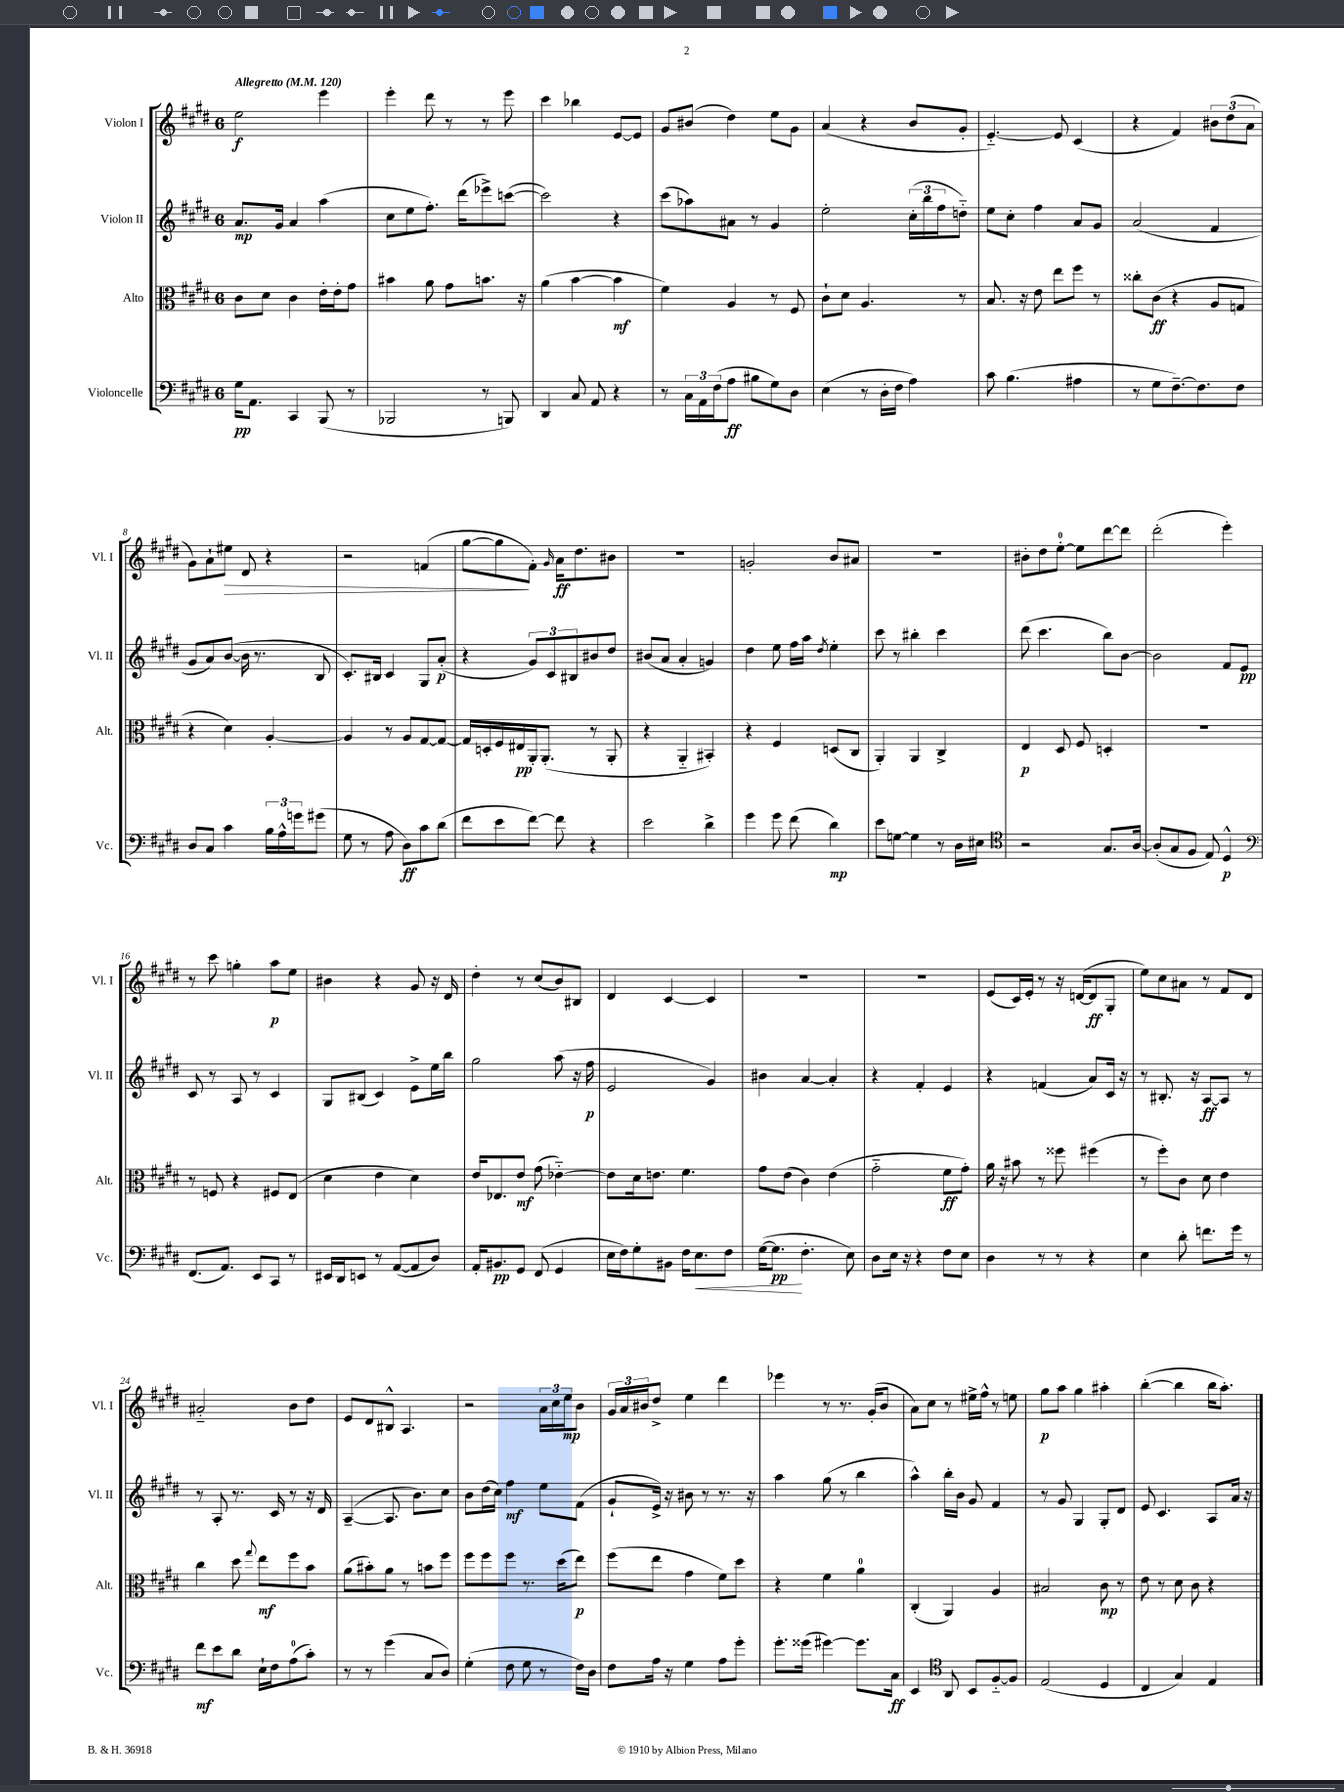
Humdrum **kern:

**kern	**dynam	**kern	**dynam	**kern	**dynam	**kern	**dynam
*part4	*part4	*part3	*part3	*part2	*part2	*part1	*part1
*staff4	*staff4	*staff3	*staff3	*staff2	*staff2	*staff1	*staff1
*I"Violoncelle	*	*I"Alto	*	*I"Violon II	*	*I"Violon I	*
*I'Vc.	*	*I'Alt.	*	*I'Vl. II	*	*I'Vl. I	*
*clefF4	*	*clefC3	*	*clefG2	*	*clefG2	*
*k[f#c#g#d#]	*	*k[f#c#g#d#]	*	*k[f#c#g#d#]	*	*k[f#c#g#d#]	*
*M6/8	*	*M6/8	*	*M6/8	*	*M6/8	*
*MM120	*	*MM120	*	*MM120	*	*MM120	*
=1	=1	=1	=1	=1	=1	=1	=1
!	!	!	!	!	!	!LO:TX:a:B:t=Allegretto	!
16G#\KL	pp	8c#\L	.	8.a/L	mp	2ee\	f
8.AA\J	.	.	.	.	.	.	.
.	.	8d#\J	.	.	.	.	.
.	.	.	.	16g#/Jk	.	.	.
4CC#/	.	4c#\	.	4a/	.	.	.
(8BBB/	.	16e'\LL	.	(4aa\	.	4eee\	.
.	.	16e'\J	.	.	.	.	.
8r	.	8g#\J	.	.	.	.	.
=2	=2	=2	=2	=2	=2	=2	=2
2BBB-X/	.	4b#X\	.	8cc#\L	.	4eee'\	.
.	.	.	.	8ee\	.	.	.
.	.	8a\	.	8.ff#'\J)	.	8ddd#\	.
.	.	8g#\L	.	.	.	8r	.
.	.	.	.	(16ddd#\KL	.	.	.
8r	.	8.bn\J	.	8eee-X^\)	.	8r	.
8BBBn/)	.	.	.	([8cccn\J	.	8eee\	.
.	.	16r	.	.	.	.	.
=3	=3	=3	=3	=3	=3	=3	=3
4DD#/	.	(4a\	.	2ccc\])	.	4ccc#\	.
8C#/	.	[4b\	.	.	.	4bb-X\	.
8AA/	.	.	.	.	.	.	.
4r	.	4b\]	mf	4r	.	[8e/L	.
.	.	.	.	.	.	8e/J]	.
=4	=4	=4	=4	=4	=4	=4	=4
8r	.	4f#\)	.	(8ccc#\L	.	8g#/L	.
24C#\LL	.	.	.	8aa-X\)	.	(8b#X/J	.
24AA\	.	.	.	.	.	.	.
(24F#\J	.	.	.	.	.	.	.
8A\J	ff	4A/	.	8a#X\J	.	4dd#\)	.
8B#X\L	.	.	.	8r	.	.	.
8G#\)	.	8r	.	4g#/	.	8ee\L	.
8D#\J	.	8F#/	.	.	.	8g#\J	.
=5	=5	=5	=5	=5	=5	=5	=5
(4E\	.	8c#`\L	.	2ee'\	.	(4a/	.
.	.	8d#\J	.	.	.	.	.
8r	.	4.A/	.	.	.	4r	.
16D#'\LL	.	.	.	.	.	.	.
16F#\JJ	.	.	.	.	.	.	.
4A\)	.	.	.	(24cc#'\LL	.	8b/L	.
.	.	.	.	24bb\	.	.	.
.	.	.	.	24ff#\J	.	.	.
.	.	8r	.	8ddn\J)	.	8g#'/J	.
=6	=6	=6	=6	=6	=6	=6	=6
8c#\	.	8.B/	.	8ee\L	.	[4.e/)	.
(4.B\	.	.	.	8cc#'\J	.	.	.
.	.	16r	.	.	.	.	.
.	.	8e\	.	4ff#\	.	.	.
.	.	8ee\L	.	.	.	8e/]	.
4A#X\	.	8ff#\J	.	8a/L	.	(4c#/	.
.	.	8r	.	8g#/J	.	.	.
=7	=7	=7	=7	=7	=7	=7	=7
8r	.	8cc##X'\L	.	(2a/	.	4r	.
8G#\L	.	(8c#\J	ff	.	.	.	.
[8.F#~\)	.	4r	.	.	.	4f#/)	.
8.F#\]	.	.	.	.	.	.	.
.	.	8A/L	.	4f#/	.	12b#X\L	.
.	.	.	.	.	.	(12dd#\	.
8F#\J	.	8Gn/J	.	.	.	.	.
.	.	.	.	.	.	12a\J	.
!!LO:LB:g=z
=8	=8	=8	=8	=8	=8	=8	=8
8D#/L	.	4r	.	8g#/L	.	8g#\L)	.
8C#/J	.	.	.	8a/)	.	8a`\	.
!	!	!	!	!	!	!	!LO:HP:b
4c#\	.	4d#\)	.	([8b/J	.	8ee#X\J	>
.	.	.	.	16b\]	.	8d#/	.
.	.	.	.	8.r	.	.	.
24B\LL	.	[4A'/	.	.	.	4r	.
24A^^\	.	.	.	.	.	.	.
24gn\J	.	.	.	.	.	.	.
(8g#X\J	.	.	.	8B/	.	.	.
=9	=9	=9	=9	=9	=9	=9	=9
8G#\	.	4A/]	.	8.c#'/L)	.	2r	.
8r	.	.	.	.	.	.	.
.	.	.	.	16B#X/Jk	.	.	.
8A\	.	8r	.	4c#/	.	.	.
8D#\L)	ff	8A/L	.	.	.	.	.
8c#\	.	[8G#/	.	8G#/L	.	(4fn/	.
(8d#\J	.	8G#/J_	.	(8a'/J	p	.	.
=10	=10	=10	=10	=10	=10	=10	=10
8f#\L	.	16G#/LL]	.	4r	.	[8gg#\L	.
.	.	16Dn'/	.	.	.	.	.
8e\	.	16F#/	.	.	.	8gg#\]	.
.	.	16E#X/	pp	.	.	.	.
[8f#\J)	.	16AA'/J	.	12g#/L)	.	8f#'\J)	]
.	.	(8.AA'/J	.	.	.	.	.
.	.	.	.	12c#/	.	.	.
.	.	.	.	.	.	16qqg#/	.
8f#\]	.	.	.	.	.	16a\KL	ff
.	.	.	.	12B#X/	.	.	.
.	.	.	.	.	.	8.dd#\	.
4r	.	8r	.	8b#X/	.	.	.
.	.	8AA'/	.	8dd#/J	.	8b#X\J	.
=11	=11	=11	=11	=11	=11	=11	=11
2e\	.	4r	.	(8b#X/L	.	2.r	.
.	.	.	.	8a/J	.	.	.
.	.	4AA/	.	4a'/	.	.	.
4d#^\	.	4BB#X'/)	.	4gn/)	.	.	.
=12	=12	=12	=12	=12	=12	=12	=12
4g#\	.	4r	.	4dd#\	.	2gn'/	.
8g#\	.	4F#/	.	8ee\	.	.	.
(8f#\	.	.	.	16ff#\LL	.	.	.
.	.	.	.	16aa\JJ	.	.	.
.	.	.	.	8qdd#/	.	.	.
4d#\)	mp	(8Dn/L	.	4ee'\	.	8b/L	.
.	.	8C#/J	.	.	.	8a#X/J	.
=13	=13	=13	=13	=13	=13	=13	=13
8e\L	.	4AA'/)	.	8ccc#\	.	2.r	.
[8Gn\J	.	.	.	8r	.	.	.
4G\]	.	4AA/	.	4bb#X'\	.	.	.
8r	.	4C#^/	.	4ccc#\	.	.	.
16D#\LL	.	.	.	.	.	.	.
16E#X\JJ	.	.	.	.	.	.	.
=14	=14	=14	=14	=14	=14	=14	=14
*clefC4	*	*	*	*	*	*	*
2r	.	4E/	p	(8ddd#\	.	8b#X'\L	.
.	.	.	.	4.ccc#\	.	8dd#\	.
.	.	8D#/	.	.	.	[8ee'\J	.
.	.	8F#/	.	.	.	8ee\L]	.
8.G#/L	.	4Dn'/	.	8bb\L)	.	[8ddd#\	.
.	.	.	.	[8b\J	.	8ddd#\J]	.
[16A/Jk	.	.	.	.	.	.	.
=15	=15	=15	=15	=15	=15	=15	=15
(8A'/L]	.	2.r	.	2b\]	.	(2ddd#'\	.
8G#/	.	.	.	.	.	.	.
8F#/J	.	.	.	.	.	.	.
8E/)	.	.	.	.	.	.	.
4D#^^/	p	.	.	8f#/L	.	4eee'\)	.
.	.	.	.	8e/J	pp	.	.
!!LO:LB:g=z
=16	=16	=16	=16	=16	=16	=16	=16
*clefF4	*	*	*	*	*	*	*
(8.FF#/L	.	8r	.	8c#/	.	8r	.
.	.	8Fn/	.	8r	.	8ccc#\	.
8.AA/J)	.	.	.	.	.	.	.
.	.	4r	.	8A/	.	4ggn'\	.
8EE/L	.	.	.	8r	.	.	.
8CC#/J	.	8F#X/L	.	4c#/	.	8aa\L	p
8r	.	(8E/J	.	.	.	8ee\J	.
=17	=17	=17	=17	=17	=17	=17	=17
16EE#X/LL	.	4d#\	.	8G#/L	.	4b#X\	.
16DD#/J	.	.	.	.	.	.	.
8EEn/J	.	.	.	(8B#X/J	.	.	.
8r	.	4e\	.	4c#/)	.	4r	.
([8AA/L	.	.	.	.	.	.	.
8AA/]	.	4d#\)	.	8e^\L	.	8g#/	.
8D#/J)	.	.	.	16ee\L	.	16r	.
.	.	.	.	16bb\JJ	.	16d#/	.
=18	=18	=18	=18	=18	=18	=18	=18
16AA'/KL	.	16e/KL	.	2gg#\	.	4dd#'\	.
8.BB#X/	pp	8.E-X/	.	.	.	.	.
8GG#/J	.	8e/J	mf	.	.	8r	.
(8FF#/	.	(8g#\	.	.	.	(8cc#/L	.
4GG#/	.	[4e-X\)	.	(8aa\	.	8b/)	.
.	.	.	.	16r	.	8B#X/J	.
.	.	.	.	16ff#\	p	.	.
=19	=19	=19	=19	=19	=19	=19	=19
16E\LL	.	8e-\L]	.	2e/	.	4d#/	.
16F#\J)	.	.	.	.	.	.	.
8G#'\	.	16d#\k	.	.	.	.	.
.	.	8.en\J	.	.	.	.	.
8BB#X\J	.	.	.	.	.	[4c#/	.
16F#\KL	.	4.f#\	.	.	.	.	.
!	!LO:HP:b	!	!	!	!	!	!
8.E\	<	.	.	.	.	.	.
.	.	.	.	4g#/)	.	4c#/]	.
8F#\J	.	.	.	.	.	.	.
=20	=20	=20	=20	=20	=20	=20	=20
([16G#\KL	.	8g#\L	.	4b#X\	.	2.r	.
8.G#\J]	pp	.	.	.	.	.	.
.	.	(8e\J	.	.	.	.	.
4.F#'\	[	4c#\)	.	[4a/	.	.	.
.	.	(4e\	.	4a'/]	.	.	.
8E\)	.	.	.	.	.	.	.
=21	=21	=21	=21	=21	=21	=21	=21
8D#\L	.	2g#\	.	4r	.	2.r	.
16E\Jk	.	.	.	.	.	.	.
16r	.	.	.	.	.	.	.
4r	.	.	.	4f#'/	.	.	.
8F#\L	.	8f#\L	ff	4e/	.	.	.
8E\J	.	8g#'\J)	.	.	.	.	.
=22	=22	=22	=22	=22	=22	=22	=22
4D#\	.	16a\	.	4r	.	(8e/L	.
.	.	16r	.	.	.	.	.
.	.	8b#X\	.	.	.	16c#/L)	.
.	.	.	.	.	.	16e'/JJ	.
8r	.	8r	.	(4fn/	.	8r	.
8r	.	8ff##X\	.	.	.	16r	.
.	.	.	.	.	.	([16dn/KL	.
4r	.	(4ff#X\	.	8a/L)	.	8d/]	ff
.	.	.	.	16c#/Jk	.	8G#'/J	.
.	.	.	.	16r	.	.	.
=23	=23	=23	=23	=23	=23	=23	=23
4E\	.	8r	.	8r	.	8ee\L)	.
.	.	8ff#'\L)	.	8.B#X'/	.	8cc#\	.
8d#'\	.	8c#\J	.	.	.	8a#X\J	.
.	.	.	.	16r	.	.	.
8.fn\L	.	8d#\	.	[8A/L	ff	8r	.
.	.	4e\	.	8A/J]	.	8f#/L	.
16g#\Jk	.	.	.	.	.	.	.
8r	.	.	.	8r	.	8d#/J	.
!!LO:LB:g=z
=24	=24	=24	=24	=24	=24	=24	=24
8f#\L	mf	4cc#\	.	8r	.	2a#X/	.
8e\	.	.	.	8A'/	.	.	.
8d#\J	.	8dd#\	.	8.r	.	.	.
.	.	8qqgg#/	.	.	.	.	.
16E`\LL	.	8ee\L	mf	.	.	.	.
16F#\J	.	.	.	16c#/	.	.	.
(8A\	.	8ff#\	.	8r	.	8b\L	.
8c#'\J)	.	8b\J	.	16r	.	8dd#\J	.
.	.	.	.	16d#/	.	.	.
=25	=25	=25	=25	=25	=25	=25	=25
8r	.	(8a\L	.	([4A~/	.	8e/L	.
8r	.	8b#X'\)	.	.	.	8d#/	.
(4g#\	.	8a\J	.	8.A/]	.	8B#X^^/J	.
.	.	8r	.	.	.	4.A/	.
.	.	.	.	8.b\L)	.	.	.
8C#/L	.	8bn\L	.	.	.	.	.
8D#/J)	.	8ff#\J	.	8cc#\J	.	.	.
=26	=26	=26	=26	=26	=26	=26	=26
(4G#'\	.	8ff#\L	.	8b\L	.	2r	.
.	.	8ff#\	.	(16dd#\L	.	.	.
.	.	.	.	16cc#\JJ)	.	.	.
8F#\	.	8ff#\J	.	4ff#\	mf	.	.
8G#\	.	8.r	.	.	.	.	.
8r	.	.	.	8ee\L	.	24a\LL	.
.	.	.	.	.	.	24cc#\	.
.	.	(16dd#\KL	.	.	.	.	.
.	.	.	.	.	.	24ee\J	mp
16F#\LL)	.	8ee\J)	p	(8f#\J	.	8b\J	.
16D#\JJ	.	.	.	.	.	.	.
=27	=27	=27	=27	=27	=27	=27	=27
8F#\L	.	(8ff#\L	.	8g#`/L	.	24g#/LL	.
.	.	.	.	.	.	24a/	.
.	.	.	.	.	.	24b#X/J	.
16A\Jk	.	8ee\J	.	16e^/Jk)	.	8dd#^/J	.
16r	.	.	.	16r	.	.	.
4G#\	.	4g#\	.	8b#X\	.	4ee\	.
.	.	.	.	8r	.	.	.
8A\L	.	8f#\L)	.	8.r	.	4ddd#\	.
8g#'\J	.	8dd#\J	.	.	.	.	.
.	.	.	.	16r	.	.	.
=28	=28	=28	=28	=28	=28	=28	=28
8.g#'\L	.	4r	.	4aa\	.	4eee-X\	.
(16g##X\Jk	.	.	.	.	.	.	.
[4g#X\)	.	4f#\	.	(8gg#\	.	8r	.
.	.	.	.	8r	.	8.r	.
8.g#\L]	.	4a\	.	4bb\	.	.	.
.	.	.	.	.	.	(16g#'/KL	.
.	.	.	.	.	.	8b/J	.
16C#\Jk	ff	.	.	.	.	.	.
=29	=29	=29	=29	=29	=29	=29	=29
4EE/	.	(4C#'/	.	4aa^^\)	.	8a\L)	.
.	.	.	.	.	.	8cc#\J	.
*clefC4	*	*	*	*	*	*	*
8AA/	.	4AA/)	.	16bb'\LL	.	8r	.
.	.	.	.	16b\JJ	.	.	.
8BB/L	.	.	.	8g#/	.	16ee#X^\LL	.
.	.	.	.	.	.	16ff#^^\JJ	.
[8F#/	.	4A/	.	4f#/	.	8r	.
8F#/J]	.	.	.	.	.	8een\	.
=30	=30	=30	=30	=30	=30	=30	=30
(2E/	.	2B#X/	.	8r	.	8gg#\L	p
.	.	.	.	8g#/	.	8aa\J	.
.	.	.	.	4G#/	.	4gg#\	.
4D#/	.	8c#\	mp	8G#'/L	.	4aa#X'\	.
.	.	8r	.	8d#/J	.	.	.
=31	=31	=31	=31	=31	=31	=31	=31
4C#/	.	8e\	.	8e/	.	([4bb'\	.
.	.	8r	.	4.c#/	.	.	.
4G#/)	.	8d#\	.	.	.	4bb\]	.
.	.	8c#\	.	.	.	.	.
4E/	.	4r	.	8A/L	.	16bb\KL	.
.	.	.	.	.	.	8.aa'\J)	.
.	.	.	.	16a/Jk	.	.	.
.	.	.	.	16r	.	.	.
==	==	==	==	==	==	==	==
*-	*-	*-	*-	*-	*-	*-	*-
